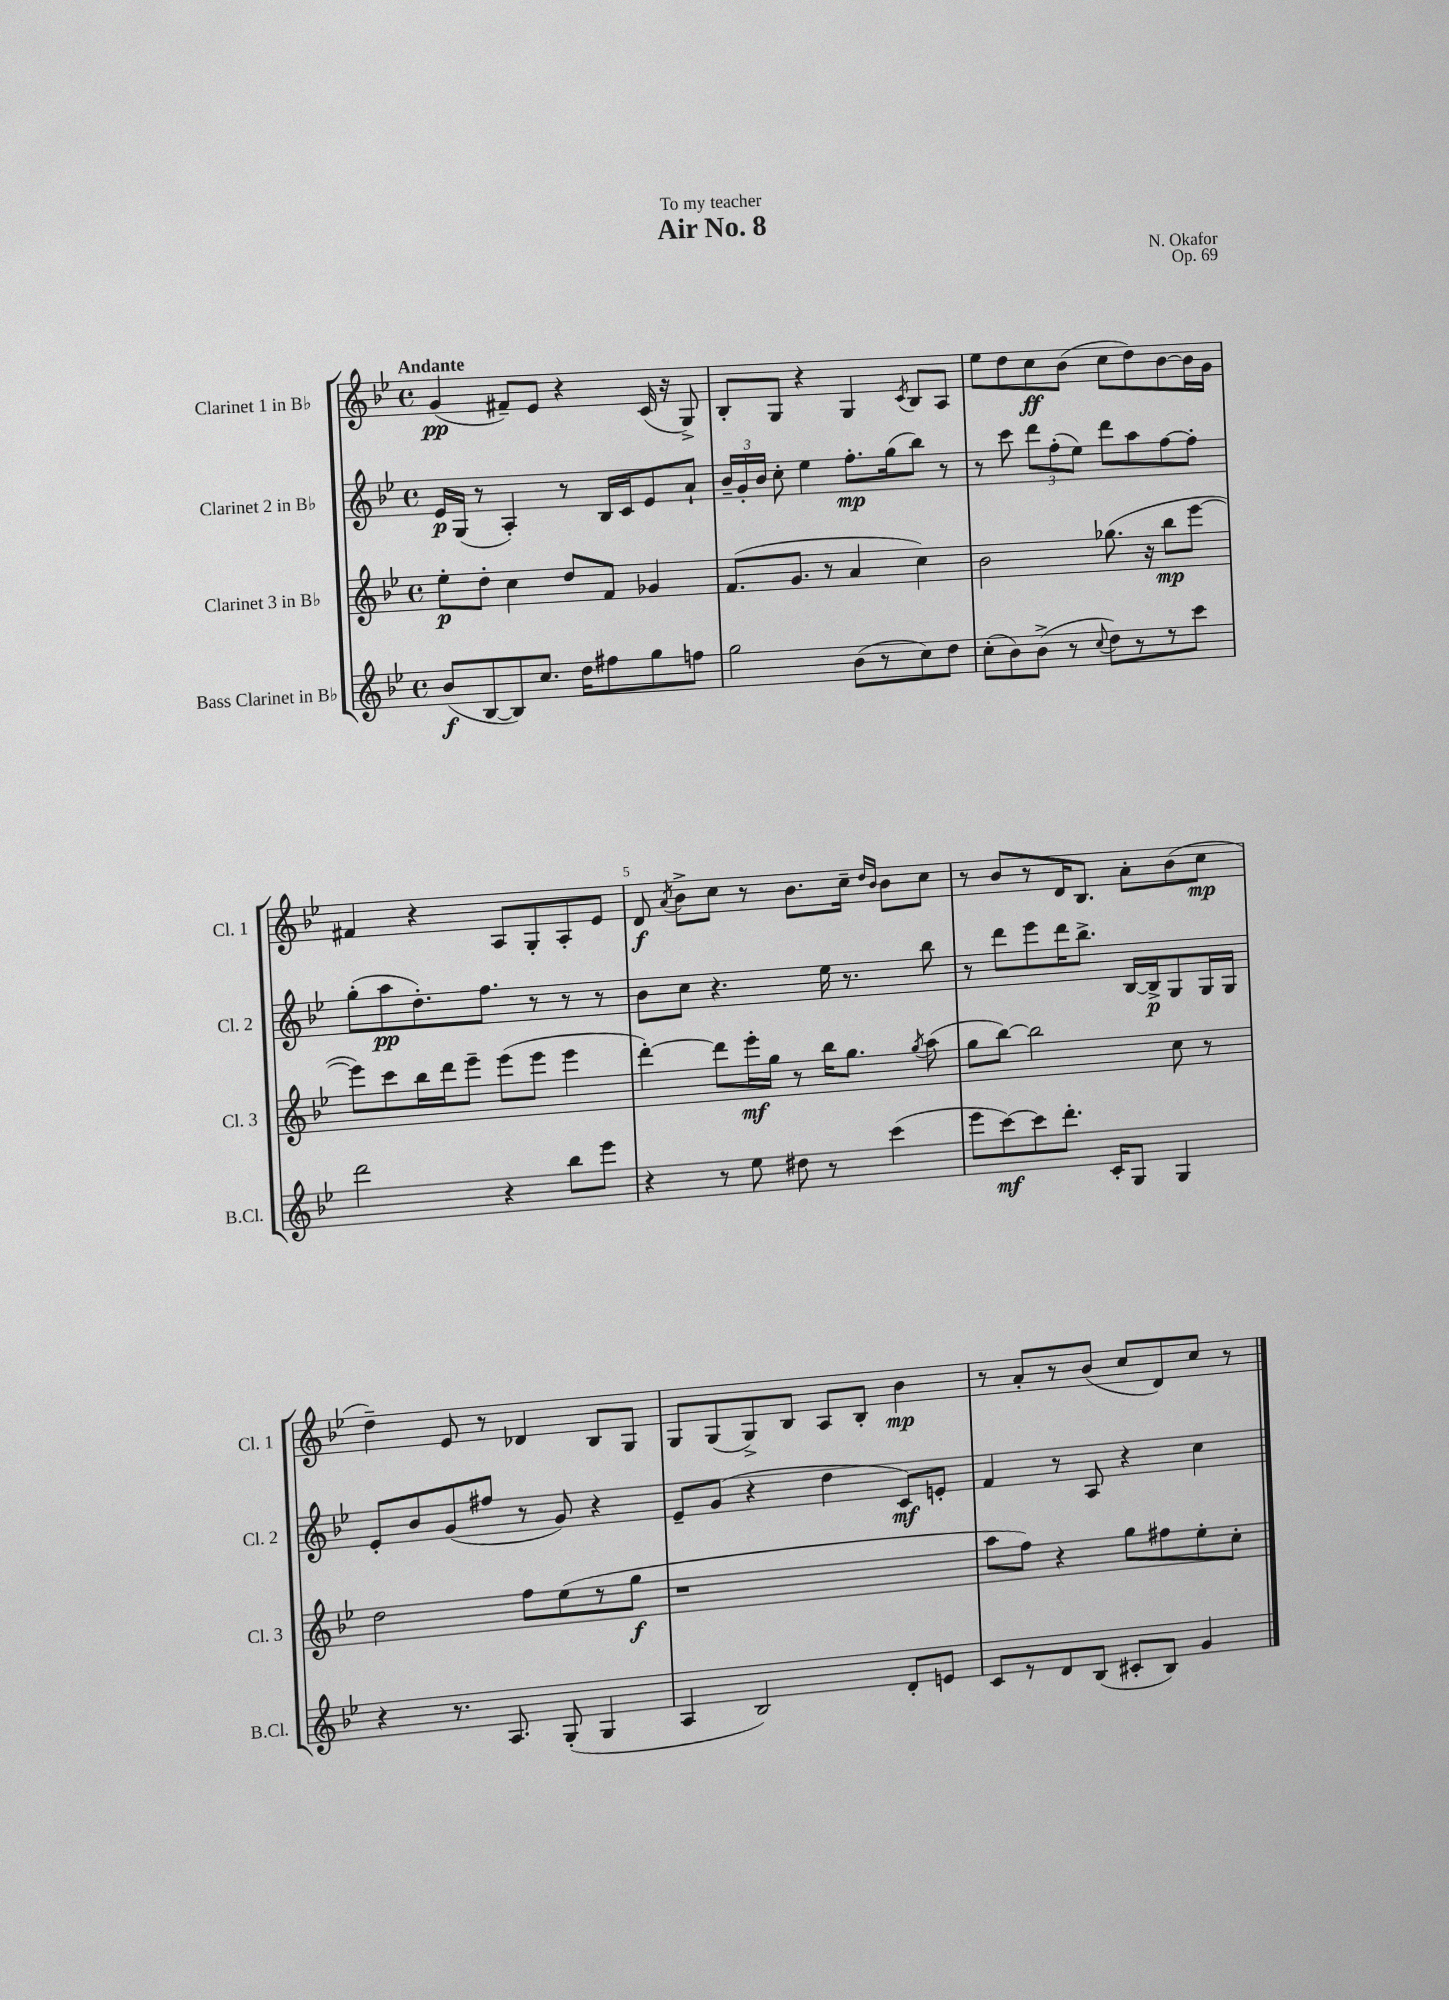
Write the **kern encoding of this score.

**kern	**kern	**kern	**kern
*staff4	*staff3	*staff2	*staff1
*clefG2	*clefG2	*clefG2	*clefG2
*k[b-e-]	*k[b-e-]	*k[b-e-]	*k[b-e-]
*M4/4	*M4/4	*M4/4	*M4/4
*met(c)	*met(c)	*met(c)	*met(c)
(8b-/L	8ee-'\L	16e-/LL	(4g/
.	.	(16G/JJ	.
[8B-/	8dd'\J	8r	.
8B-/])	4cc\	4A'/)	8f#~/L)
8.cc/J	.	.	8e-/J
.	8dd/L	8r	4r
16dd\LK	.	.	.
8ff#\	8f/J	16B-/LL	.
.	.	16c/J	.
8gg\	4g-/	8e-/	(16c/
.	.	.	16r
8ff\J	.	8a`/J	8G^/)
=	=	=	=
2gg\	(8.f/L	24b-~/LL	8B-'/L
.	.	24g'/	.
.	.	24b-/JJ	.
.	.	8cc'\	8G/J
.	8.g/J	.	.
.	.	4ee-\	4r
.	8r	.	.
(8b-\L	4a/	8.ff'\L	4G/
8r	.	.	.
.	.	(16gg\k	.
.	.	.	8qc/
8cc\)	4cc\)	8bb-\J)	8B-/L
8dd\J	.	8r	8A/J
=	=	=	=
(8cc'\L	2b-\	8r	8ee-\L
8b-\)	.	8ccc\	8dd\
(8b-^\J	.	12ddd\L	8cc\
.	.	(12ff'\	.
8r	.	.	(8b-\J
.	.	12ee-\J)	.
8qqcc/	.	.	.
8dd\L)	(8.gg-\	8ddd\L	8cc\L
8r	.	8aa\	8dd\)
.	16r	.	.
8r	8bb-\L	[8ff\	[8b-\
8ccc\J	[8eee-\J	8ff'\]J	16b-\]L
.	.	.	16g\JJ
=	=	=	=
2ddd\	8eee-\]L)	(8gg'\L	4f#/
.	8ccc\	8aa\	.
.	16bb-\L	8.dd'\)	4r
.	16ddd\J	.	.
.	8eee-~\J	.	.
.	.	8.ff\J	.
4r	(8eee-\L	.	8A/L
.	8eee-\J	8r	8G'/
8bb-\L	4eee-\	8r	8A'/
8eee-\J	.	8r	8e-/J
=	=	=	=
4r	[4ddd'\)	8b-\L	8d/
.	.	.	8qa/
.	.	8cc\J	8b-^\L
8r	8ddd\]L	4.r	8cc\J
8ee-\	16eee-'\L	.	8r
.	16gg\JJ	.	.
8dd#\	8r	.	8.b-\L
8r	16bb-\LK	16ee-\	.
.	8.gg\J	8.r	16cc~\Jk
.	.	.	16qqdd/LL
.	.	.	16qqb-/JJ
(4ccc\	.	.	8b-\L
.	8qgg/	.	.
.	(8aa\	8bb-\	8cc\J
=	=	=	=
8eee-\L	8gg\L	8r	8r
[8ccc\)	[8bb-\J)	8ddd\L	8b-/L
8ccc\]	2bb-\]	8eee-\	8r
8.ddd'\J	.	16ddd\K	16d/K
.	.	8.bb-^\J	8.B-/J
16c'/LK	.	.	.
8G/J	.	[16B-/LL	8a'\L
.	.	16B-^/]J	.
4G/	8cc\	8G/	(8b-\
.	8r	16G/L	8cc\J
.	.	16G/JJ	.
=	=	=	=
4r	2dd\	8e-'/L	4dd~\)
.	.	8b-/	.
8.r	.	(8g/	8e-/
.	.	8ff#/J	8r
8.A/	.	.	.
.	8ff\L	8r	4d-/
(8G'/	(8ee-\	8g/)	.
4G/	8r	4r	8B-/L
.	8gg\J	.	8G/J
=	=	=	=
4A/	1r	8e-~/L	8G/L
.	.	(8g/J	(8G/
2B-/)	.	4r	8G^/)
.	.	.	8B-/J
.	.	4dd\	8A/L
.	.	.	8B-'/J
8d'/L	.	8c/L)	4b-\
8e/J	.	8e'/J	.
=	=	=	=
8c/L	8aa\L	4f/	8r
8r	8ff\J)	.	8a'/L
8d/	4r	8r	8r
(8B-/J	.	8A/	(8b-/J
8c#'/L	8gg\L	4r	8cc/L
8B-/J)	8ff#\	.	8d/)
4g/	8ee-'\	4cc\	8cc/J
.	8cc'\J	.	8r
==	==	==	==
*-	*-	*-	*-
